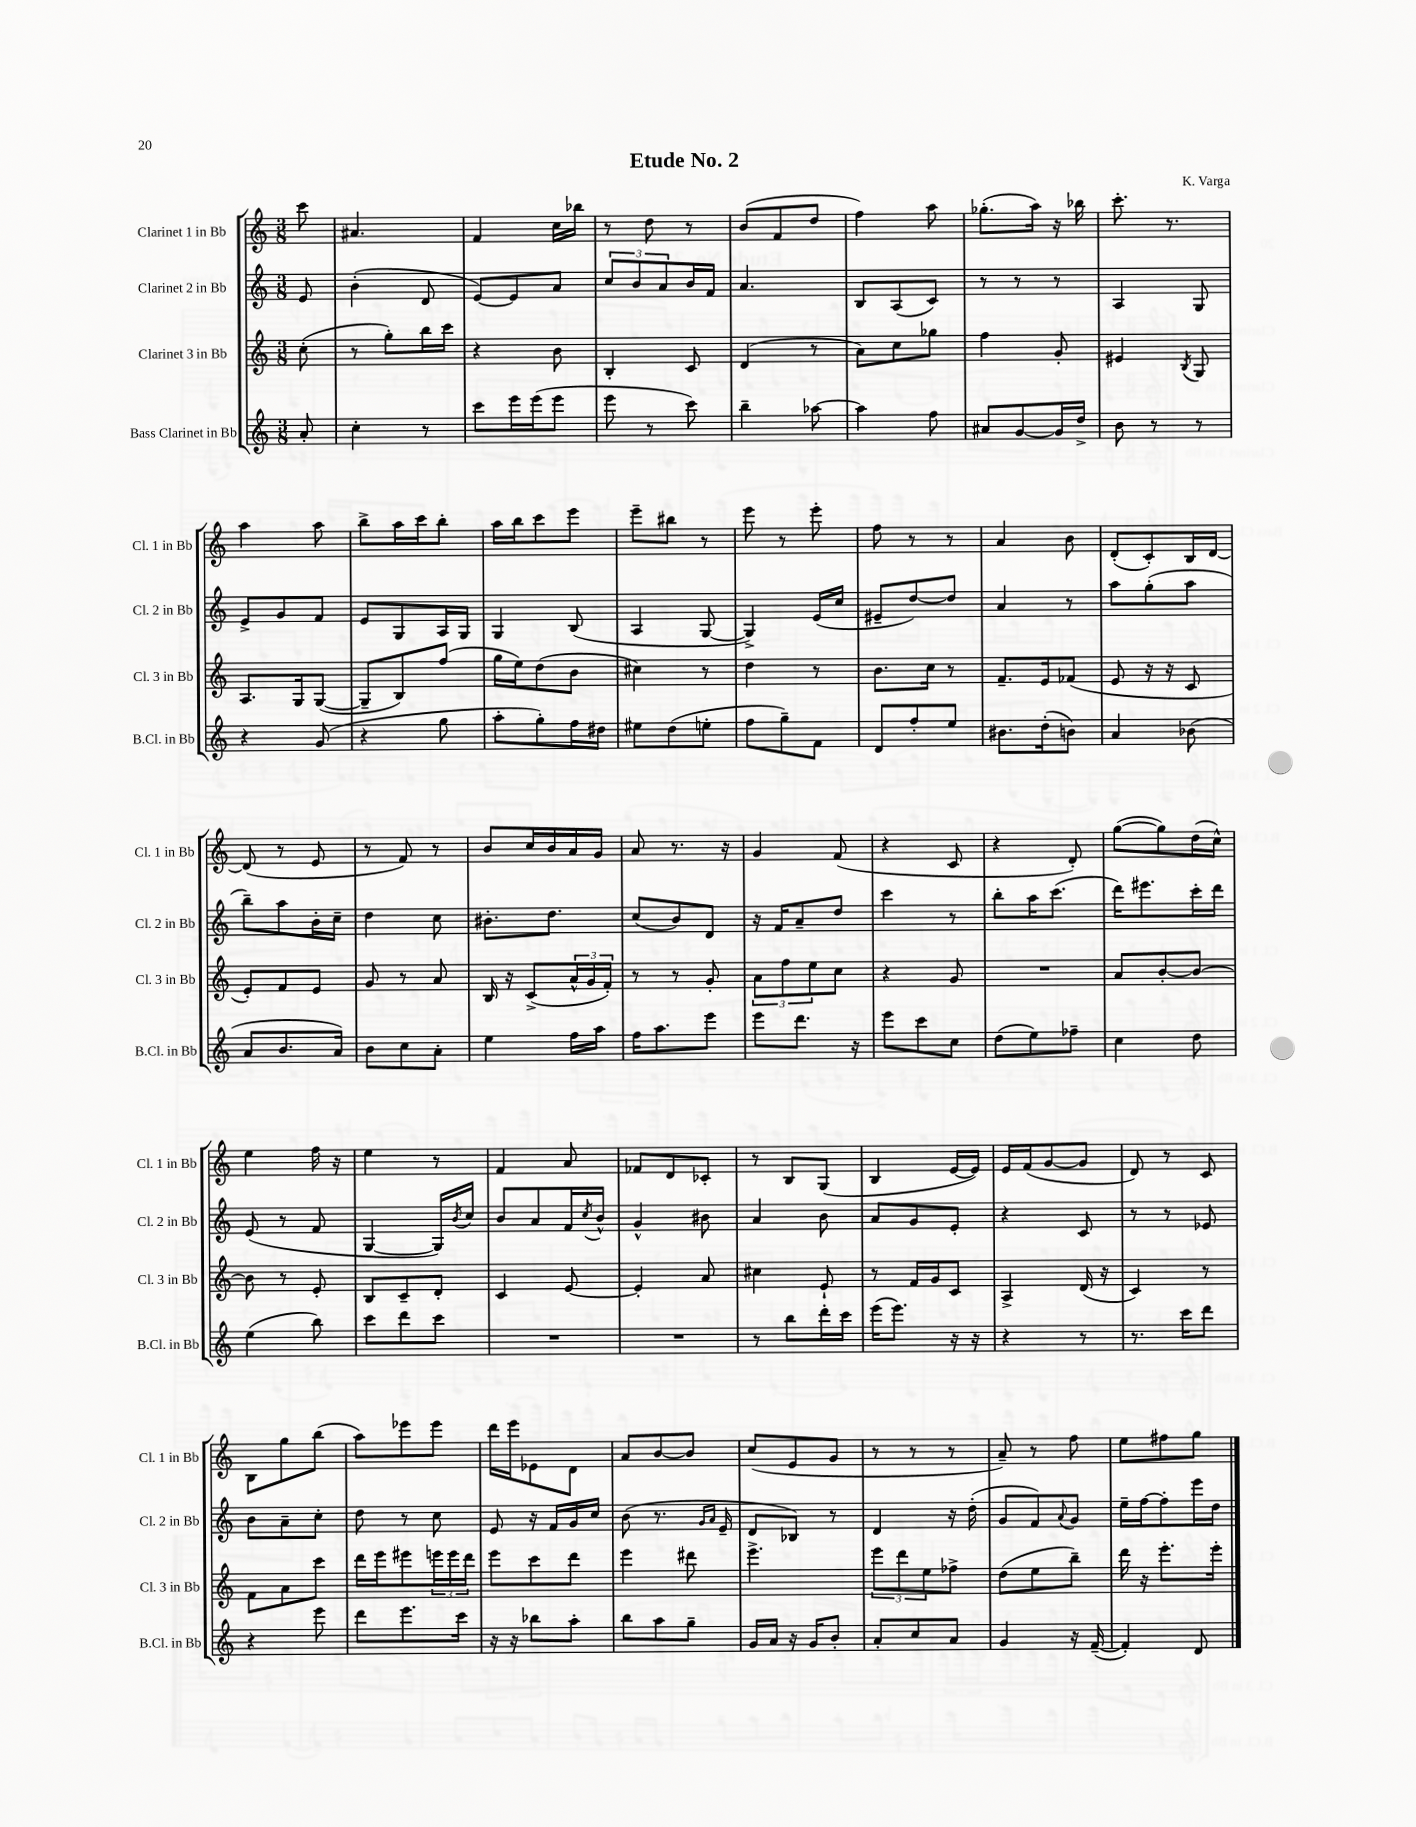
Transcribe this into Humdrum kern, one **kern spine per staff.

**kern	**kern	**kern	**kern
*staff4	*staff3	*staff2	*staff1
*clefG2	*clefG2	*clefG2	*clefG2
*k[]	*k[]	*k[]	*k[]
*M3/8	*M3/8	*M3/8	*M3/8
8a'/	(8cc'\	8e/	8ccc\
=	=	=	=
4cc'\	8r	(4b'\	4.a#/
.	8gg'\L)	.	.
8r	16bb\L	8d/	.
.	16ccc\JJ	.	.
=	=	=	=
8ccc\L	4r	[8e/L)	4f/
16eee\L	.	8e/]	.
(16eee\J	.	.	.
8eee\J	8b\	8a/J	16cc\LL
.	.	.	16bb-\JJ
=	=	=	=
8eee\	4B'/	12cc/L	8r
.	.	12b/	.
8r	.	.	8dd\
.	.	12a/	.
8ccc\)	8c/	16b/L	8r
.	.	16f/JJ	.
=	=	=	=
4bb~\	(4d/	4.a/	(8b/L
.	.	.	8f/
[8aa-\	8r	.	8dd/J
=	=	=	=
4aa-\]	8a\L)	8B/L	4ff\)
.	8cc\	(8A/	.
8ff\	8gg-\J	8c/J)	8aa\
=	=	=	=
8a#/L	4ff\	8r	(8.gg-'\L
[8g/	.	8r	.
.	.	.	16aa\Jk)
16g/]L	8g'/	8r	16r
16dd^/JJ	.	.	16bb-\
=	=	=	=
8b\	4e#/	4A/	8.ccc'\
8r	.	.	.
.	.	.	8.r
.	8qB/	.	.
8r	8G/	8G/	.
=	=	=	=
4r	8.A/L	8e^/L	4aa\
.	.	8g/	.
.	16G/k	.	.
(8g/	([8G/J	8f/J	8aa\
=	=	=	=
4r	8G~/]L	8e/L	8bb^\L
.	8B/)	8G/	16aa\L
.	.	.	16ccc\J
8gg\	(8ff/J	16A/L	8bb'\J
.	.	16G/JJ	.
=	=	=	=
8aa'\L	16gg\LL	4G/	16aa\LL
.	16ee\J)	.	16bb\J
8gg'\)	(8dd\	.	8ccc\
16ff\L	8b\J	(8B/	8eee\J
16dd#\JJ	.	.	.
=	=	=	=
8ee#\L	4cc#\)	4A/	8eee~\L
(8dd\	.	.	8bb#\J
8ee'\J	8r	[8G/	8r
=	=	=	=
8ff\L	4dd\	4G^/])	8eee\
8gg~\)	.	.	8r
8f\J	8r	(16e/LL	8eee'\
.	.	16cc/JJ	.
=	=	=	=
8d/L	8.b\L	8e#~/L	8ff\
8ff'/	.	[8dd/)	8r
.	16cc\Jk	.	.
8ee/J	8r	8dd/]J	8r
=	=	=	=
8.b#\L	8.f~/L	4a/	4a/
(16dd'\k	16e/k	.	.
8b\J)	(8f-/J	8r	8b\
=	=	=	=
4a/	8e/	8aa\L	(8d'/L
.	16r	(8gg'\	8c'/)
.	16r	.	.
(8b-\	8c/	8aa\J	16B/L
.	.	.	[16d/JJ
=	=	=	=
8a/L	8e'/L)	8bb~\L)	(8d/]
8.b/	8f/	8aa\	8r
.	8e/J	16b'\L	8e/
16a/Jk)	.	16cc~\JJ	.
=	=	=	=
8b\L	8g/	4dd\	8r
8cc\	8r	.	8f/)
8a'\J	8a/	8cc\	8r
=	=	=	=
4ee\	16B/	8.b#'\L	8b/L
.	16r	.	.
.	(8c^/L	.	16cc/L
.	.	8.dd\J	16b/
16ff\LL	24a^^/L	.	16a/
.	24g/	.	.
16aa\JJ	.	.	16g/JJ
.	24f'/JJ)	.	.
=	=	=	=
16ff\LK	8r	(8cc/L	8a/
8.aa\	.	.	.
.	8r	8b/)	8.r
8eee\J	8g'/	8d/J	.
.	.	.	16r
=	=	=	=
8eee\L	12a\L	16r	4g/
.	.	16f/LK	.
.	12ff\	.	.
8.ddd\J	.	8a~/	.
.	12ee\	.	.
.	8cc\J	8dd/J	(8f/
16r	.	.	.
=	=	=	=
8eee\L	4r	4ccc\	4r
8ccc\	.	.	.
8cc\J	8g/	8r	8c/
=	=	=	=
(8dd\L	4.r	8bb'\L	4r
8ee\)	.	16aa\K	.
.	.	(8.ccc\J	.
8ff-~\J	.	.	8d'/)
=	=	=	=
4cc\	8a/L	16ddd\LK)	([8gg\L
.	.	8.eee#\	.
.	[8b'/	.	8gg\])
8dd\	8b/_J	16ccc'\L	(16dd\L
.	.	16ddd\JJ	16cc^^\JJ)
=	=	=	=
(4ee\	8b\]	(8e/	4ee\
.	8r	8r	.
8bb\)	8e'/	8f/	16ff\
.	.	.	16r
=	=	=	=
8ccc\L	8B/L	[4G/	4ee\
8ddd\	8c~/	.	.
8ccc\J	8d'/J	16G/]LL)	8r
.	.	8qb/	.
.	.	16cc/JJ	.
=	=	=	=
4.r	4c/	8b/L	4f/
.	.	8a/	.
.	[8e/	16f/L	8a/
.	.	8qcc/	.
.	.	16b^^/JJ	.
=	=	=	=
4.r	4e'/]	4g^^/	8f-/L
.	.	.	8d/
.	8a/	8b#\	8c-'/J
=	=	=	=
8r	4cc#\	4a/	8r
8bb\L	.	.	8B/L
16ddd'\L	8e`/	8b\	(8G/J
16ccc\JJ	.	.	.
=	=	=	=
(16eee\LK	8r	8a/L	4B/
8.eee\J)	.	.	.
.	16f/LL	8g/	.
.	16g/J	.	.
16r	8c/J	8e'/J	[16e/LL
16r	.	.	16e/]JJ)
=	=	=	=
4r	4A^/	4r	16e/LL
.	.	.	(16f/J
.	.	.	[8g/
8r	(16d/	8c/	8g/]J
.	16r	.	.
=	=	=	=
8.r	4c/)	8r	8d/)
.	.	8r	8r
16ccc\LK	.	.	.
8ddd\J	8r	8e-/	8c/
=	=	=	=
4r	8f\L	8b\L	8B\L
.	8a\	8a~\	8gg\
8eee\	8ccc\J	8cc'\J	(8bb\J
=	=	=	=
8ddd\L	16ddd\LL	8dd\	8aa\L)
.	16eee\J	.	.
8.eee\	8eee#\	8r	8eee-\
.	24eee\L	8cc\	8eee-\J
.	24eee\	.	.
16ccc\Jk	.	.	.
.	24ddd\JJ	.	.
=	=	=	=
16r	8eee\L	8e/	16ddd\LL
16r	.	.	16eee\J
8bb-\L	8ccc\	16r	8e-\
.	.	16f/LL	.
8aa'\J	8ddd\J	16g/	8d\J
.	.	16cc/JJ	.
=	=	=	=
8bb\L	4eee\	(8b\	8a/L
8aa\	.	8.r	[8b/
8gg~\J	8ddd#\	.	8b/]J
.	.	16qqg/LL	.
.	.	16qqa/JJ	.
.	.	16e~/	.
=	=	=	=
16g/LL	4.eee^\	8d/L	(8cc/L
16a/JJ	.	.	.
16r	.	8B-/J)	8e/
16g/LK	.	.	.
8b'/J	.	8r	8g/J
=	=	=	=
8a'/L	12eee\L	4d/	8r
.	12ddd\	.	.
8cc/	.	.	8r
.	12ee\	.	.
8a/J	8ff-^\J	16r	8r
.	.	(16dd'\	.
=	=	=	=
4g/	(8dd\L	8g/L	8a~/)
.	8ee\	8f/)	8r
.	.	8qqa/	.
16r	8bb~\J)	8g/J	8ff\
([16f~/	.	.	.
=	=	=	=
4f'/])	16ddd\	16ee~\LL	8ee\L
.	16r	[16ff\J	.
.	8.eee'\L	8ff'\]	8ff#\
8d/	.	16eee\L	8gg\J
.	16eee'\Jk	16dd\JJ	.
==	==	==	==
*-	*-	*-	*-
